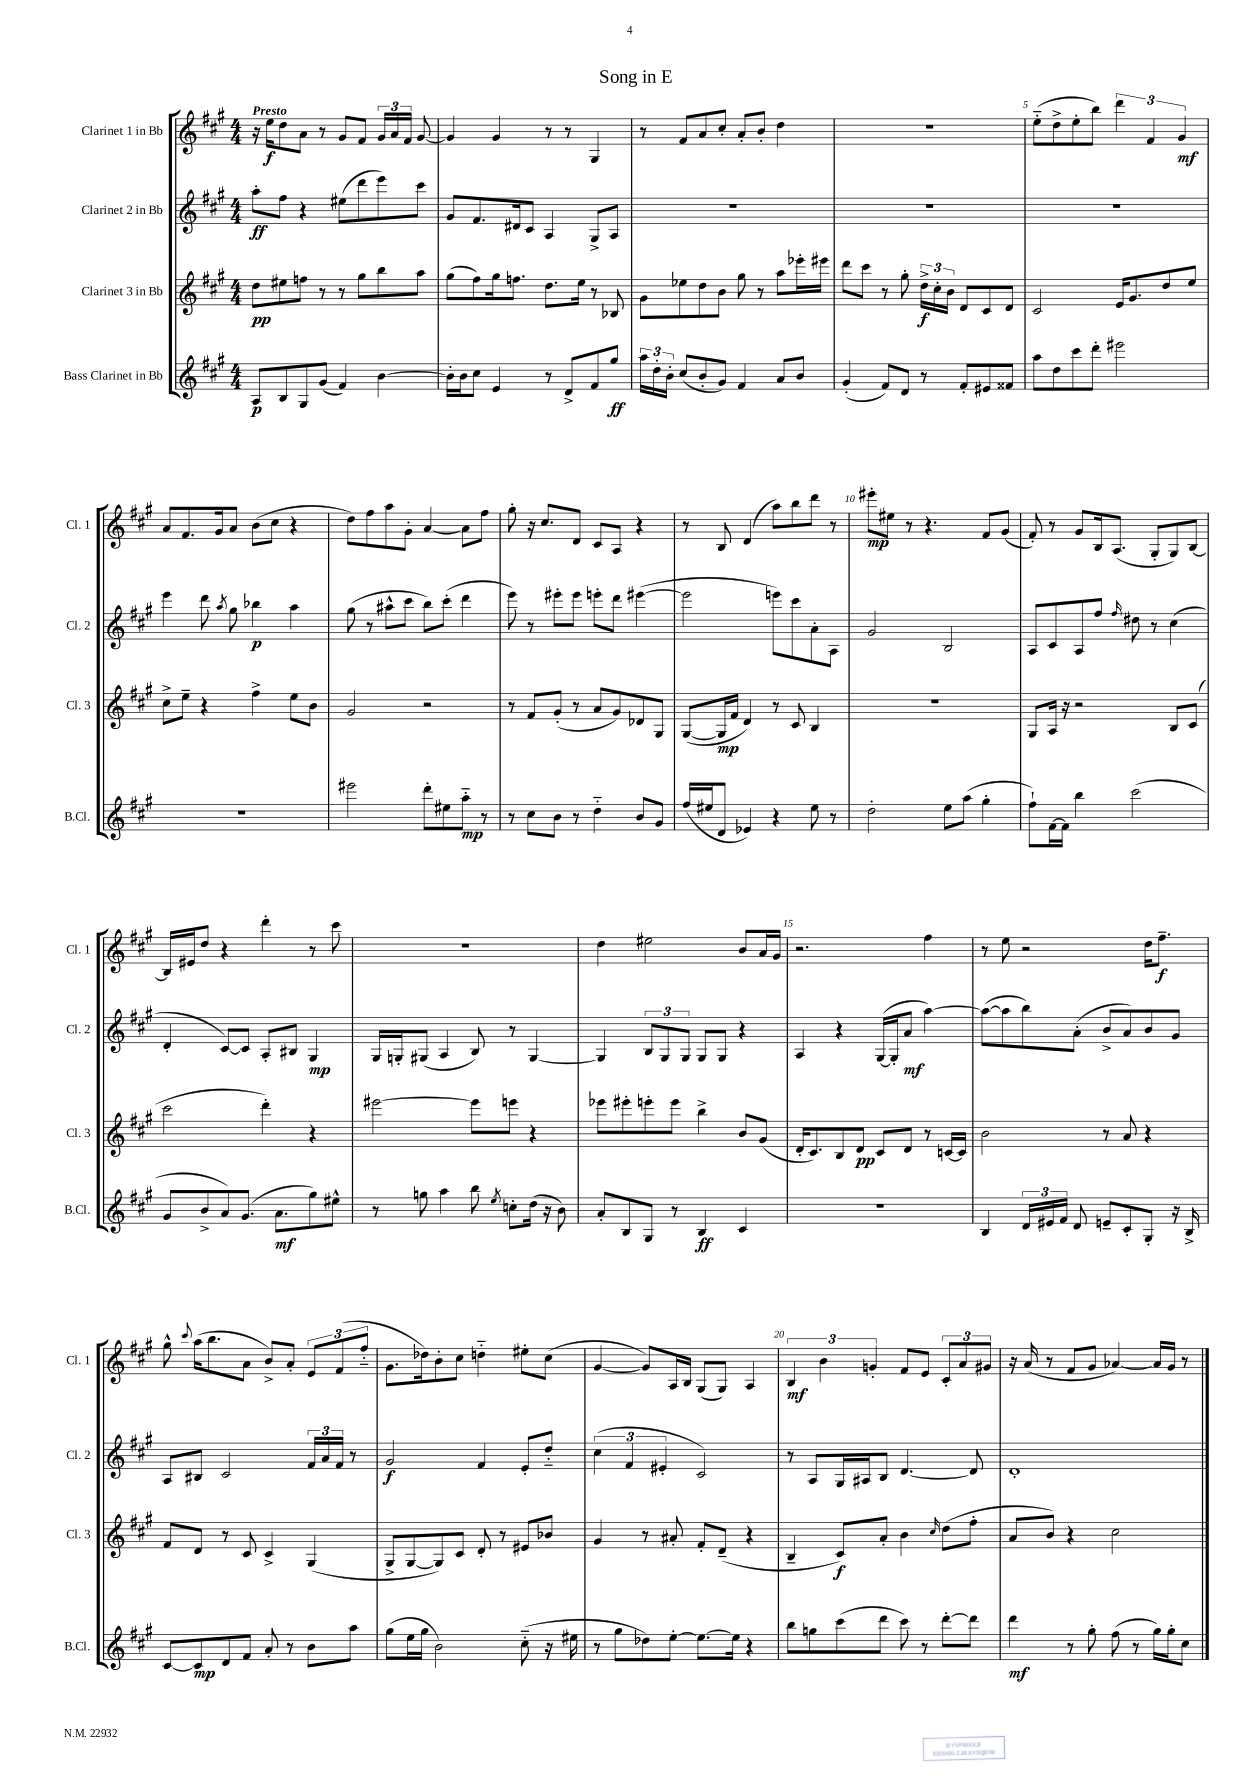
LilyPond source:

\header { title = "Song in E" }
<<
\new StaffGroup <<
\new Staff = "s0" \with { instrumentName = "Clarinet 1 in Bb" shortInstrumentName = "Cl. 1" } {
    \clef treble \key a \major \numericTimeSignature \time 4/4 \tempo "Presto"
    \autoBeamOff r16 e''16[\f d''8 a'8] r8 gis'8[ fis'8] \tuplet 3/2 { gis'16[ a'16 fis'16] } gis'8~ |
    gis'4 gis'4 r8 r8 gis4 |
    r8 fis'8[ a'8 cis''8]-. a'8[-. b'8]-. d''4 |
    r1 |
    e''8[-_( d''8-> e''8-. b''8]) \tuplet 3/2 { d'''4 fis'4 gis'4\mf } |
    a'8[ fis'8. gis'16 a'8] b'8[( cis''8] r4 |
    d''8[) fis''8 a''8 gis'8]-. a'4~ a'8[ fis''8] |
    gis''8-. r16 cis''8.[ d'8] cis'8[ a8] r4 |
    r8 b8 d'4( a''8[) b''8 d'''8] r8 |
    eis'''8[-.\mp eis''8] r8 r4. fis'8[ gis'8]( |
    fis'8-.) r8 gis'8[ b16 a8.]( gis8[-. gis8) b8]~ |
    b16[ eis'16 d''8] r4 d'''4-. r8 cis'''8 |
    R1 |
    d''4 eis''2 b'8[ a'16 gis'16] |
    r2. fis''4 |
    r8 e''8 r2 d''16[ fis''8.]--\f |
    gis''8-^ \appoggiatura { cis'''8 } a''16[( b''8. a'8] b'8[->) a'8]-. \tuplet 3/2 { e'8[ fis'8( fis''8]-_ } |
    gis'8.[ des''16) b'8-. cis''8] d''4-_ eis''8[-. cis''8]( |
    gis'4~ gis'8[) a16 b16] gis8[( gis8]) a4 |
    \tuplet 3/2 { b4\mf b'4 g'4-. } fis'8[ e'8] \tuplet 3/2 { cis'8[-. a'8 gis'8] } |
    r16 a'16( r8 fis'8[ gis'8] aes'4~) aes'16[ gis'16] r8 \bar "|." |
}
\new Staff = "s1" \with { instrumentName = "Clarinet 2 in Bb" shortInstrumentName = "Cl. 2" } {
    \clef treble \key a \major \numericTimeSignature \time 4/4
    \autoBeamOff a''8[-.\ff fis''8] r4 eis''8[( d'''8 e'''8) cis'''8] |
    gis'8[ fis'8. dis'16 cis'8] a4 gis8[-> a8] |
    R1 |
    R1 |
    R1 |
    e'''4 d'''8 \acciaccatura { a''8 } gis''8 bes''4\p a''4 |
    gis''8( r8 ais''8[-^ cis'''8] b''8[) cis'''8]-.( d'''4 |
    e'''8) r8 eis'''8[-. eis'''8] e'''8[-. d'''8] eis'''4~( |
    eis'''2 e'''8[) cis'''8 a'8-. a8] |
    gis'2 b2 |
    a8[ cis'8 a8 fis''8] \grace { fis''16 } dis''8 r8 cis''4( |
    d'4-. cis'8[~) cis'8] a8[-. bis8] gis4\mp |
    gis16[ g16-. gis8]( a4 b8) r8 gis4~ |
    gis4 \tuplet 3/2 { b8[ gis8 gis8] } gis8[ gis8] r4 |
    a4 r4 gis16[~( gis16-. a'8]\mf a''4~) |
    a''8[~( a''8 b''8) a'8]-.( b'8[-> a'8) b'8 gis'8] |
    a8[ bis8] cis'2 \tuplet 3/2 { fis'16[ a'16 fis'16] } r8 |
    gis'2\f fis'4 e'8[-. d''8]-_ |
    \tuplet 3/2 { cis''4( fis'4 eis'4-. } cis'2) |
    r8 a8[ gis16 ais16 b8] d'4.~ d'8 |
    d'1-. \bar "|." |
}
\new Staff = "s2" \with { instrumentName = "Clarinet 3 in Bb" shortInstrumentName = "Cl. 3" } {
    \clef treble \key a \major \numericTimeSignature \time 4/4
    \autoBeamOff d''8[\pp eis''8 f''8] r8 r8 gis''8[ b''8 a''8] |
    gis''8[( fis''8) gis''16 f''8.] d''8.[ e''16] r8 bes8 |
    gis'8[ ees''8 d''8 b'8] gis''8 r8 a''8[ ees'''16-. eis'''16] |
    d'''8[ cis'''8] r8 gis''8-. \tuplet 3/2 { d''16[->\f cis''16-. b'16] } d'8[ cis'8 d'8] |
    cis'2 e'16[ gis'8. d''8 e''8] |
    cis''8[-> e''8]-- r4 fis''4-> e''8[ b'8] |
    gis'2 r2 |
    r8 fis'8[ gis'8]-.( r8 a'8[ gis'8) des'8 gis8] |
    gis8[~( gis16\mp fis'16] d'4) r8 cis'8 b4 |
    R1 |
    gis8[ a16] r16 r2 b8[ cis'8]( |
    cis'''2 d'''4-.) r4 |
    eis'''2~ eis'''8[ e'''8] r4 |
    ees'''8[ eis'''8-. e'''8-. e'''8] b''4-> b'8[ gis'8]( |
    d'16[-. cis'8.) b8 d'8]\pp cis'8[ d'8] r8 c'16[~ c'16] |
    b'2 r8 a'8 r4 |
    fis'8[ d'8] r8 cis'8 cis'4-> gis4( |
    gis8[-> gis8~ gis8) cis'8] d'8-. r8 eis'8[ bes'8] |
    gis'4 r8 ais'8-. fis'8[-. d'8]--( r4 |
    b4-- cis'8[\f) a'8]-. b'4 \grace { cis''16 } d''8[( fis''8]-. |
    a'8[ b'8]) r4 cis''2 \bar "|." |
}
\new Staff = "s3" \with { instrumentName = "Bass Clarinet in Bb" shortInstrumentName = "B.Cl." } {
    \clef treble \key a \major \numericTimeSignature \time 4/4
    \autoBeamOff a8[\p b8 gis8 gis'8]( fis'4) b'4~ |
    b'16[-. b'16 cis''8] e'4 r8 d'8[-> fis'8 gis''8]\ff |
    \tuplet 3/2 { a''16[ d''16-. b'16]-. } cis''8[( b'8-. gis'8]) fis'4 a'8[ b'8] |
    gis'4-.( fis'8[) d'8] r8 fis'8[-. eis'8 fisis'8] |
    a''8[ d''8 cis'''8 d'''8]-. eis'''2 |
    r1 |
    eis'''2 d'''8[-. eis''8 a''8]-_\mp r8 |
    r8 cis''8[ b'8] r8 d''4-_ b'8[ gis'8] |
    fis''16[( eis''16 d'8] ees'4) r4 eis''8 r8 |
    d''2-. e''8[ a''8]( gis''4-. |
    fis''8[-!) fis'16~ fis'16] b''4 cis'''2( |
    gis'8[ b'8-> a'8) gis'8.]( a'8.[\mf gis''8) eis''8]-^ |
    r8 g''8 a''4 b''8 \acciaccatura { e''8 } c''8[-. d''16]( r16 b'8) |
    a'8[-. b8 gis8] r8 b4\ff cis'4 |
    r1 |
    b4 \tuplet 3/2 { d'16[ eis'16 fis'16] } d'8 e'8[-- cis'8-. gis8]-. r16 b16-> |
    cis'8[~ cis'8\mp d'8 fis'8] a'8-. r8 b'8[ a''8] |
    gis''8[( e''16 gis''16] b'2) cis''8-_( r16 eis''16 |
    r8 gis''8[ des''8) e''8]~-. e''8.[~ e''16] r4 |
    b''8[ g''8 cis'''8( d'''8] cis'''8) r8 d'''8[~-. d'''8] |
    d'''4\mf r8 gis''8-. fis''8( r8 gis''16[) gis''16-. cis''8] \bar "|." |
}
>>
>>
\layout { \context { \Score \override BarNumber.break-visibility = ##(#f #t #t) barNumberVisibility = #(every-nth-bar-number-visible 5) } }
